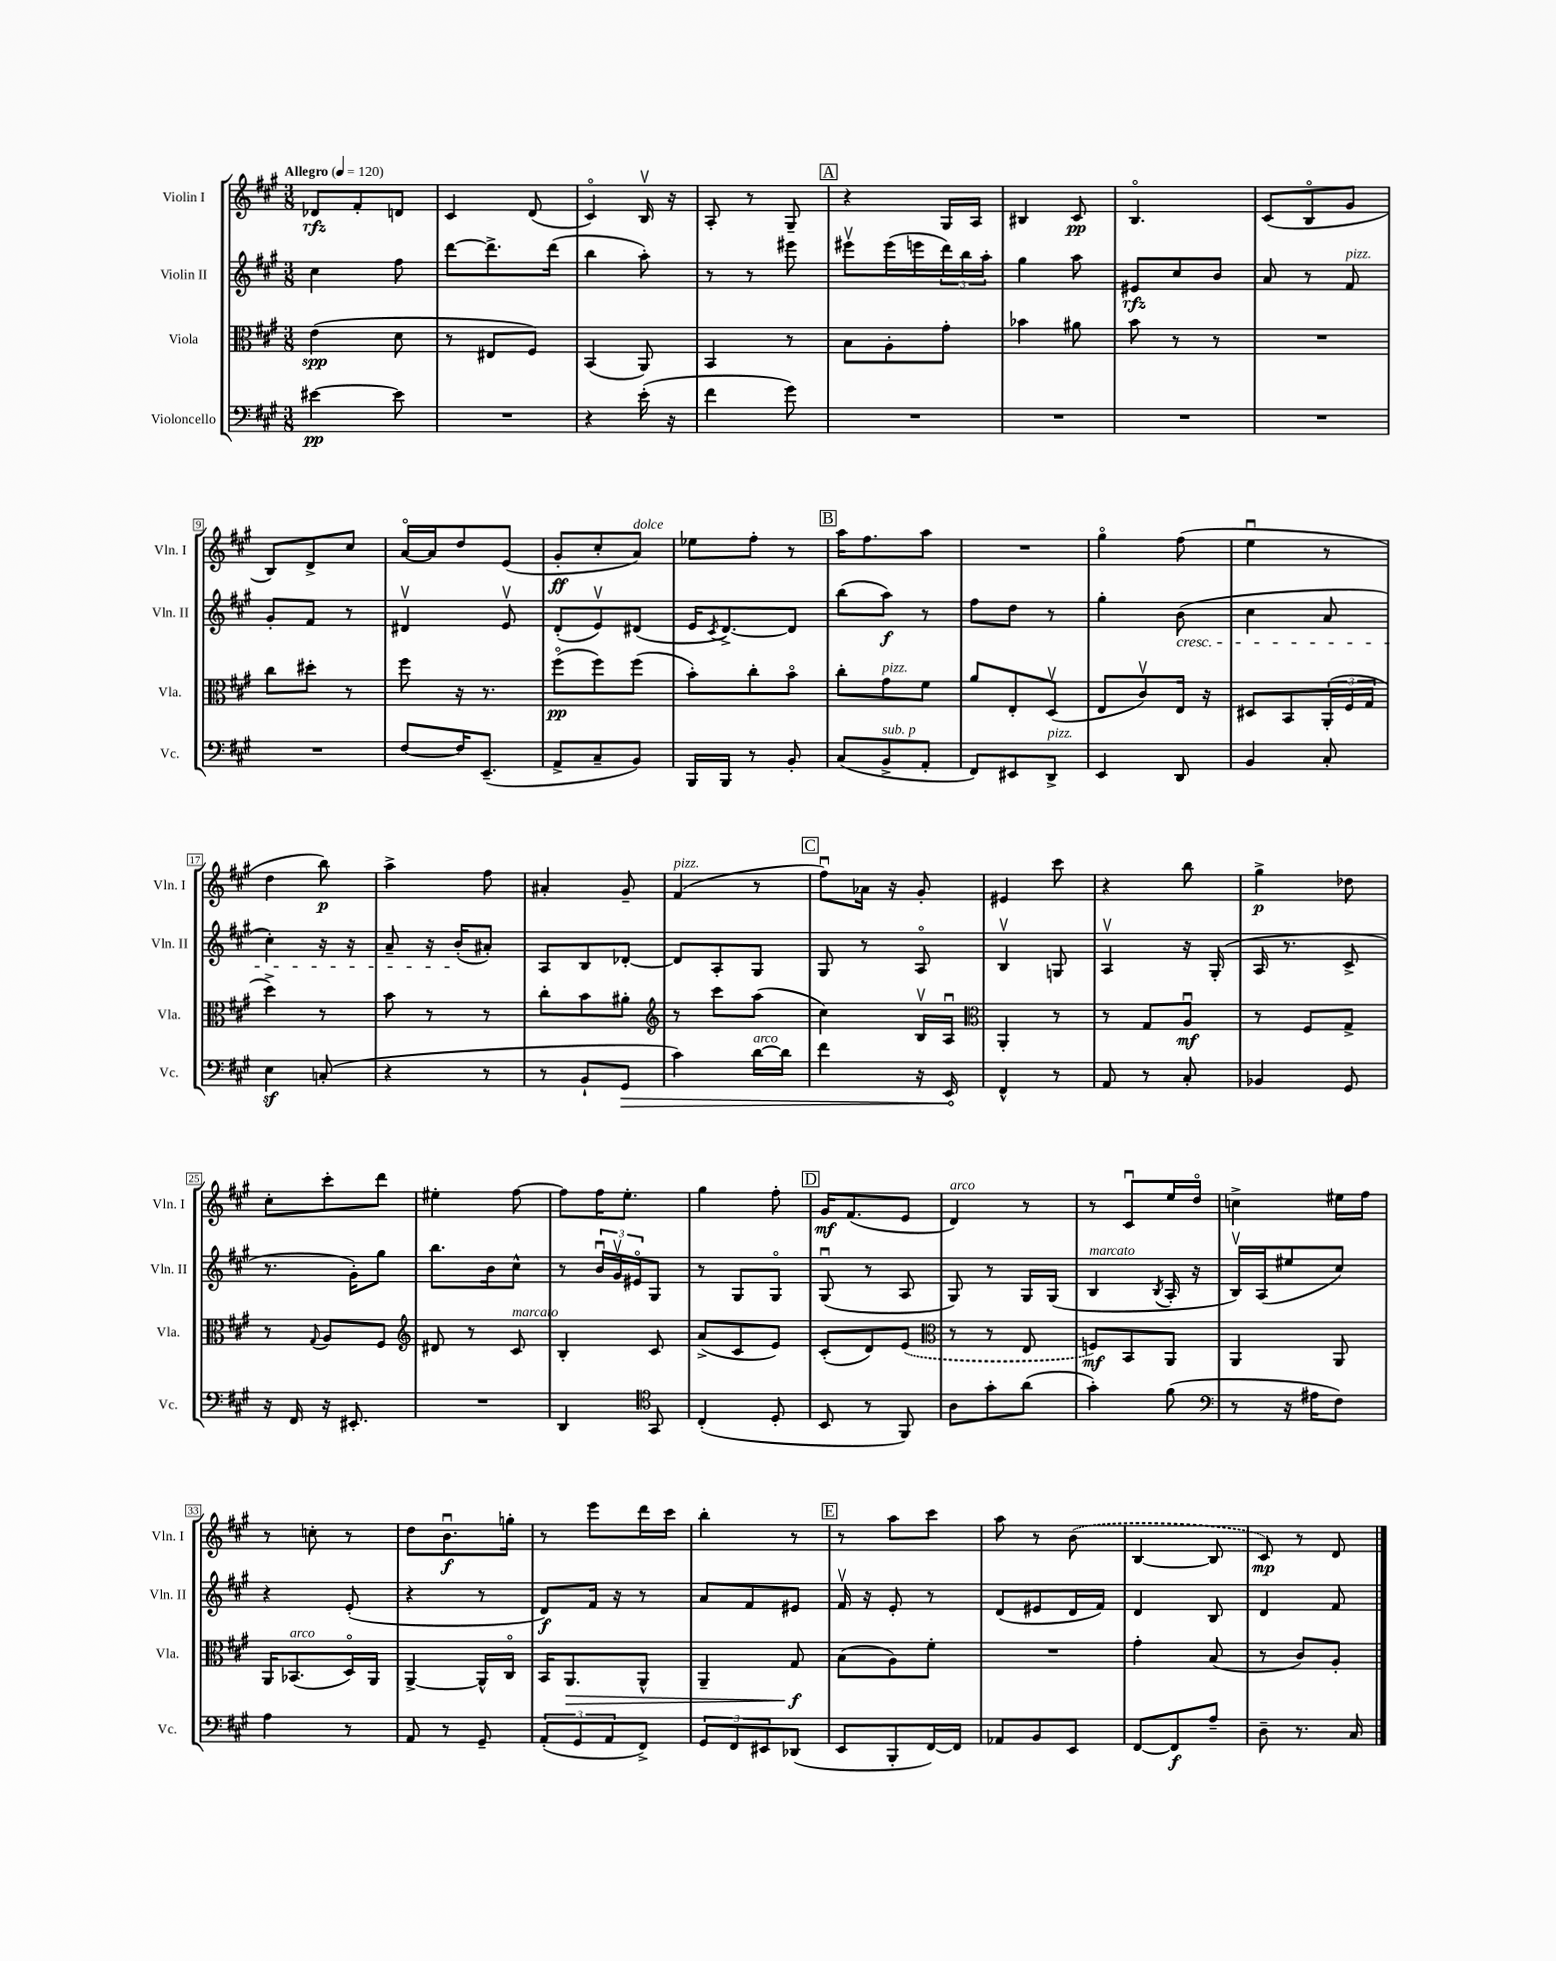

**kern	**dynam	**kern	**dynam	**kern	**dynam	**kern	**dynam
*part4	*part4	*part3	*part3	*part2	*part2	*part1	*part1
*staff4	*staff4	*staff3	*staff3	*staff2	*staff2	*staff1	*staff1
*I"Violoncello	*	*I"Viola	*	*I"Violin II	*	*I"Violin I	*
*I'Vc.	*	*I'Vla.	*	*I'Vln. II	*	*I'Vln. I	*
*clefF4	*	*clefC3	*	*clefG2	*	*clefG2	*
*k[f#c#g#]	*	*k[f#c#g#]	*	*k[f#c#g#]	*	*k[f#c#g#]	*
*M3/8	*	*M3/8	*	*M3/8	*	*M3/8	*
*MM120	*	*MM120	*	*MM120	*	*MM120	*
=1	=1	=1	=1	=1	=1	=1	=1
!	!	!	!	!	!	!LO:TX:a:B:t=Allegro	!
[4e#X\	pp	(4e\	spp	4cc#\	.	8d-X/L	rfz
.	.	.	.	.	.	8f#'/	.
8e#\]	.	8d\	.	8ff#\	.	8dn/J	.
=2	=2	=2	=2	=2	=2	=2	=2
4.r	.	8r	.	[8ddd\L	.	4c#/	.
.	.	8E#X/L	.	8.ddd^\]	.	.	.
.	.	8F#/J)	.	.	.	(8d/	.
.	.	.	.	(16ddd\Jk	.	.	.
=3	=3	=3	=3	=3	=3	=3	=3
4r	.	(4BB/	.	4bb\	.	4c#/)	.
(16e'\	.	8AA/)	.	8aa'\)	.	16Bv/	.
16r	.	.	.	.	.	16r	.
=4	=4	=4	=4	=4	=4	=4	=4
4f#\	.	4BB/	.	8r	.	8A'/	.
.	.	.	.	8r	.	8r	.
8g#\)	.	8r	.	8eee#X\	.	8G#~/	.
!!LO:REH:place=s1:t=A
=5	=5	=5	=5	=5	=5	=5	=5
4.r	.	8B\L	.	8eee#Xv\L	.	4r	.
.	.	8A'\	.	(16eee#\L	.	.	.
.	.	.	.	16eeen\	.	.	.
.	.	8g#'\J	.	24ddd\)	.	16G#/LL	.
.	.	.	.	24bb\	.	.	.
.	.	.	.	.	.	16A/JJ	.
.	.	.	.	24aa'\JJ	.	.	.
=6	=6	=6	=6	=6	=6	=6	=6
4.r	.	4b-X\	.	4gg#\	.	4B#X/	.
.	.	8a#X\	.	8aa\	.	8c#/	pp
=7	=7	=7	=7	=7	=7	=7	=7
4.r	.	8b\	.	8e#X/L	rfz	4.B/	.
.	.	8r	.	8cc#/	.	.	.
.	.	8r	.	8b/J	.	.	.
=8	=8	=8	=8	=8	=8	=8	=8
4.r	.	4.r	.	8a/	.	(8c#/L	.
.	.	.	.	8r	.	8B/	.
!	!	!	!	!LO:TX:a:i:t=pizz.	!	!	!
.	.	.	.	8f#/	.	8g#/J	.
!!LO:LB:g=z
=9	=9	=9	=9	=9	=9	=9	=9
4.r	.	8cc#\L	.	8g#'/L	.	8B/L)	.
.	.	8dd#X'\J	.	8f#/J	.	8d^/	.
.	.	8r	.	8r	.	8cc#/J	.
=10	=10	=10	=10	=10	=10	=10	=10
[8F#/L	.	8ff#\	.	4d#Xv/	.	[16a/LL	.
.	.	.	.	.	.	16a/J]	.
16F#/K]	.	16r	.	.	.	8dd/	.
(8.EE~/J	.	8.r	.	.	.	.	.
.	.	.	.	8ev/	.	(8e/J	.
=11	=11	=11	=11	=11	=11	=11	=11
8AA^/L	.	(8ff#\L	pp	(8d'/L	.	8g#'/L	ff
8C#~/	.	8ff#\)	.	8ev/)	.	8cc#'/	.
!	!	!	!	!	!	!LO:TX:a:i:t=dolce	!
8BB/J)	.	(8ff#\J	.	(8d#X/J	.	8a/J)	.
=12	=12	=12	=12	=12	=12	=12	=12
16BBB/LL	.	8b'\L)	.	16e/KL	.	8ee-X\L	.
.	.	.	.	8qc#/	.	.	.
16BBB/JJ	.	.	.	[8.d^/)	.	.	.
8r	.	8cc#'\	.	.	.	8ff#'\J	.
8BB'/	.	8b\J	.	8d/J]	.	8r	.
!!LO:REH:place=s1:t=B
=13	=13	=13	=13	=13	=13	=13	=13
(8C#/L	.	8cc#'\L	.	(8bb\L	.	16aa\KL	.
.	.	.	.	.	.	8.ff#\	.
!	!	!LO:TX:a:i:t=pizz.	!	!	!	!	!
!LO:TX:a:i:t=sub. p	!	!	!	!	!	!	!
8BB^/	.	8g#\	.	8aa\J)	f	.	.
8AA'/J	.	8f#\J	.	8r	.	8aa\J	.
=14	=14	=14	=14	=14	=14	=14	=14
8FF#/L)	.	8a/L	.	8ff#\L	.	4.r	.
8EE#X/	.	8E'/	.	8dd\J	.	.	.
!LO:TX:a:i:t=pizz.	!	!	!	!	!	!	!
8DD^/J	.	(8Dv/J	.	8r	.	.	.
=15	=15	=15	=15	=15	=15	=15	=15
4EE/	.	8E/L	.	4gg#'\	.	4gg#\	.
.	.	8c#v/)	.	.	.	.	.
!	!	!	!	!LO:TX:b:i:t=cresc.	!	!	!
8DD/	.	16E/Jk	.	(8b\	.	(8ff#\	.
.	.	16r	.	.	.	.	.
=16	=16	=16	=16	=16	=16	=16	=16
4BB/	.	8D#X/L	.	4cc#\	.	4eeu\	.
.	.	8BB/	.	.	.	.	.
8C#'/	.	(24AA'/L	.	8a/	.	8r	.
.	.	24F#/	.	.	.	.	.
.	.	24G#/JJ	.	.	.	.	.
!!LO:LB:g=z
=17	=17	=17	=17	=17	=17	=17	=17
4Ez\	.	4dd^\)	.	4cc#'\)	.	4dd\	.
(8Cn'/	.	8r	.	16r	.	8bb\)	p
.	.	.	.	16r	.	.	.
=18	=18	=18	=18	=18	=18	=18	=18
4r	.	8b\	.	8a~/	.	4aa^\	.
.	.	8r	.	16r	.	.	.
.	.	.	.	(16b'/KL	.	.	.
8r	.	8r	.	8a#X'/J)	.	8ff#\	.
=19	=19	=19	=19	=19	=19	=19	=19
8r	.	8cc#'\L	.	8A/L	.	4a#X'/	.
8BB`/L	.	8b\	.	8B/	.	.	.
!	!LO:HP:b	!	!	!	!	!	!
8GG#/J	>	8a#X'\J	.	[8d-X'/J	.	8g#~/	.
=20	=20	=20	=20	=20	=20	=20	=20
*	*	*clefG2	*	*	*	*	*
!	!	!	!	!	!	!LO:TX:a:i:t=pizz.	!
4c#\)	.	8r	.	8d-/L]	.	(4f#/	.
.	.	8ccc#\L	.	8A'/	.	.	.
!LO:TX:a:i:t=arco	!	!	!	!	!	!	!
[16d\LL	.	(8aa\J	.	8G#/J	.	8r	.
16d\JJ]	.	.	.	.	.	.	.
!!LO:REH:place=s1:t=C
=21	=21	=21	=21	=21	=21	=21	=21
4f#\	.	4cc#\)	.	8G#/	.	8ff#u\L)	.
.	.	.	.	8r	.	16a-X\Jk	.
.	.	.	.	.	.	16r	.
16r	.	16Bv/LL	.	8A/	.	8g#'/	.
16EE/	.	16Au/JJ	.	.	.	.	.
.	]	.	.	.	.	.	.
=22	=22	=22	=22	=22	=22	=22	=22
*	*	*clefC3	*	*	*	*	*
4FF#^^/	.	4AA'/	.	4Bv/	.	4e#X/	.
8r	.	8r	.	8Gn/	.	8ccc#\	.
=23	=23	=23	=23	=23	=23	=23	=23
8AA/	.	8r	.	4Av/	.	4r	.
8r	.	8G#/L	.	.	.	.	.
8C#'/	.	8Au/J	mf	16r	.	8bb\	.
.	.	.	.	(16G#'/	.	.	.
=24	=24	=24	=24	=24	=24	=24	=24
4BB-X/	.	8r	.	16A/	.	4gg#^\	p
.	.	.	.	8.r	.	.	.
.	.	8F#/L	.	.	.	.	.
8GG#/	.	8G#^/J	.	8c#^/	.	8dd-X\	.
!!LO:LB:g=z
=25	=25	=25	=25	=25	=25	=25	=25
16r	.	8r	.	8.r	.	8cc#'\L	.
16FF#/	.	.	.	.	.	.	.
.	.	8qqG#/	.	.	.	.	.
16r	.	8A/L	.	.	.	8ccc#'\	.
8.EE#X'/	.	.	.	16g#'\KL)	.	.	.
.	.	8F#/J	.	8gg#\J	.	8ddd\J	.
=26	=26	=26	=26	=26	=26	=26	=26
*	*	*clefG2	*	*	*	*	*
4.r	.	8d#X/	.	8.bb\L	.	4ee#X'\	.
.	.	8r	.	.	.	.	.
.	.	.	.	16b\k	.	.	.
!	!	!LO:TX:a:i:t=marcato	!	!	!	!	!
.	.	8c#/	.	8cc#^^\J	.	[8ff#\	.
=27	=27	=27	=27	=27	=27	=27	=27
4DD/	.	4B'/	.	8r	.	8ff#\L]	.
.	.	.	.	24bu/LL	.	16ff#\K	.
.	.	.	.	24g#v/	.	.	.
.	.	.	.	.	.	8.ee'\J	.
.	.	.	.	24e#X/J	.	.	.
*clefC4	*	*	*	*	*	*	*
8GG#/	.	8c#/	.	8G#/J	.	.	.
=28	=28	=28	=28	=28	=28	=28	=28
(4C#'/	.	(8a^/L	.	8r	.	4gg#\	.
.	.	8c#/	.	8G#/L	.	.	.
8D'/	.	8e/J)	.	8G#/J	.	8ff#'\	.
!!LO:REH:place=s1:t=D
=29	=29	=29	=29	=29	=29	=29	=29
8BB/	.	(8c#'/L	.	(8G#u/	.	16g#/KL	mf
.	.	.	.	.	.	(8.f#/	.
8r	.	8d/)	.	8r	.	.	.
8FF#/)	.	(8e/J	.	8A/	.	8e/J	.
=30	=30	=30	=30	=30	=30	=30	=30
*	*	*clefC3	*	*	*	*	*
!	!	!	!	!	!	!LO:TX:a:i:t=arco	!
8A\L	.	8r	.	8G#/)	.	4d/)	.
8g#'\	.	8r	.	8r	.	.	.
(8a\J	.	8E/	.	16G#/LL	.	8r	.
.	.	.	.	(16G#/JJ	.	.	.
=31	=31	=31	=31	=31	=31	=31	=31
!	!	!	!	!LO:TX:a:i:t=marcato	!	!	!
4g#'\)	.	8Fn/L)	mf	4B/	.	8r	.
.	.	8BB/	.	.	.	8c#u/L	.
.	.	.	.	8qB/	.	.	.
(8f#\	.	8AA/J	.	16A'/	.	16ee/L	.
.	.	.	.	16r	.	16dd/JJ	.
=32	=32	=32	=32	=32	=32	=32	=32
*clefF4	*	*	*	*	*	*	*
8r	.	4AA/	.	16Bv/LL)	.	4ccn^\	.
.	.	.	.	(16A/J	.	.	.
16r	.	.	.	8ee#X/	.	.	.
16A#X\KL	.	.	.	.	.	.	.
8F#\J)	.	8AA/	.	8cc#/J)	.	16ee#X\LL	.
.	.	.	.	.	.	16ff#\JJ	.
!!LO:LB:g=z
=33	=33	=33	=33	=33	=33	=33	=33
4A\	.	16AA/KL	.	4r	.	8r	.
!	!	!LO:TX:a:i:t=arco	!	!	!	!	!
.	.	(8.BB-X/	.	.	.	.	.
.	.	.	.	.	.	8ccn'\	.
8r	.	16D/L)	.	(8e'/	.	8r	.
.	.	16AA/JJ	.	.	.	.	.
=34	=34	=34	=34	=34	=34	=34	=34
8AA/	.	[4AA^/	.	4r	.	8dd\L	.
8r	.	.	.	.	.	8.bu\	f
8GG#~/	.	16AA^^/LL]	.	8r	.	.	.
.	.	16C#/JJ	.	.	.	16ggn'\Jk	.
=35	=35	=35	=35	=35	=35	=35	=35
(12AA'/L	.	16BB/KL	.	8d/L)	f	8r	.
!	!	!	!LO:HP:b	!	!	!	!
.	.	8.AA/	>	.	.	.	.
12GG#/	.	.	.	.	.	.	.
.	.	.	.	16f#/Jk	.	8eee\L	.
12AA/	.	.	.	.	.	.	.
.	.	.	.	16r	.	.	.
8FF#^/J)	.	8AA^^/J	.	8r	.	16ddd\L	.
.	.	.	.	.	.	16ccc#\JJ	.
=36	=36	=36	=36	=36	=36	=36	=36
12GG#/L	.	4AA~/	.	8a/L	.	4bb'\	.
12FF#/	.	.	.	.	.	.	.
.	.	.	.	8f#/	.	.	.
12EE#X/	.	.	.	.	.	.	.
(8DD-X/J	.	8G#/	f	8e#X/J	.	8r	.
.	.	.	]	.	.	.	.
!!LO:REH:place=s1:t=E
=37	=37	=37	=37	=37	=37	=37	=37
8EE/L	.	(8B\L	.	16f#v/	.	8r	.
.	.	.	.	16r	.	.	.
8BBB'/	.	8A\)	.	8e'/	.	8aa\L	.
[16FF#/L)	.	8f#'\J	.	8r	.	8ccc#\J	.
16FF#/JJ]	.	.	.	.	.	.	.
=38	=38	=38	=38	=38	=38	=38	=38
8AA-X/L	.	4.r	.	(8d/L	.	8aa\	.
8BB/	.	.	.	8e#X/	.	8r	.
8EE/J	.	.	.	16d/L	.	(8b\	.
.	.	.	.	16f#/JJ)	.	.	.
=39	=39	=39	=39	=39	=39	=39	=39
[8FF#/L	.	4g#'\	.	4d/	.	[4B/	.
8FF#/]	f	.	.	.	.	.	.
8A~/J	.	(8B/	.	8B/	.	8B/]	.
=40	=40	=40	=40	=40	=40	=40	=40
8D~\	.	8r	.	4d/	.	8c#/)	mp
8.r	.	8c#/L)	.	.	.	8r	.
.	.	8A'/J	.	8f#/	.	8d/	.
16C#/	.	.	.	.	.	.	.
==	==	==	==	==	==	==	==
*-	*-	*-	*-	*-	*-	*-	*-
